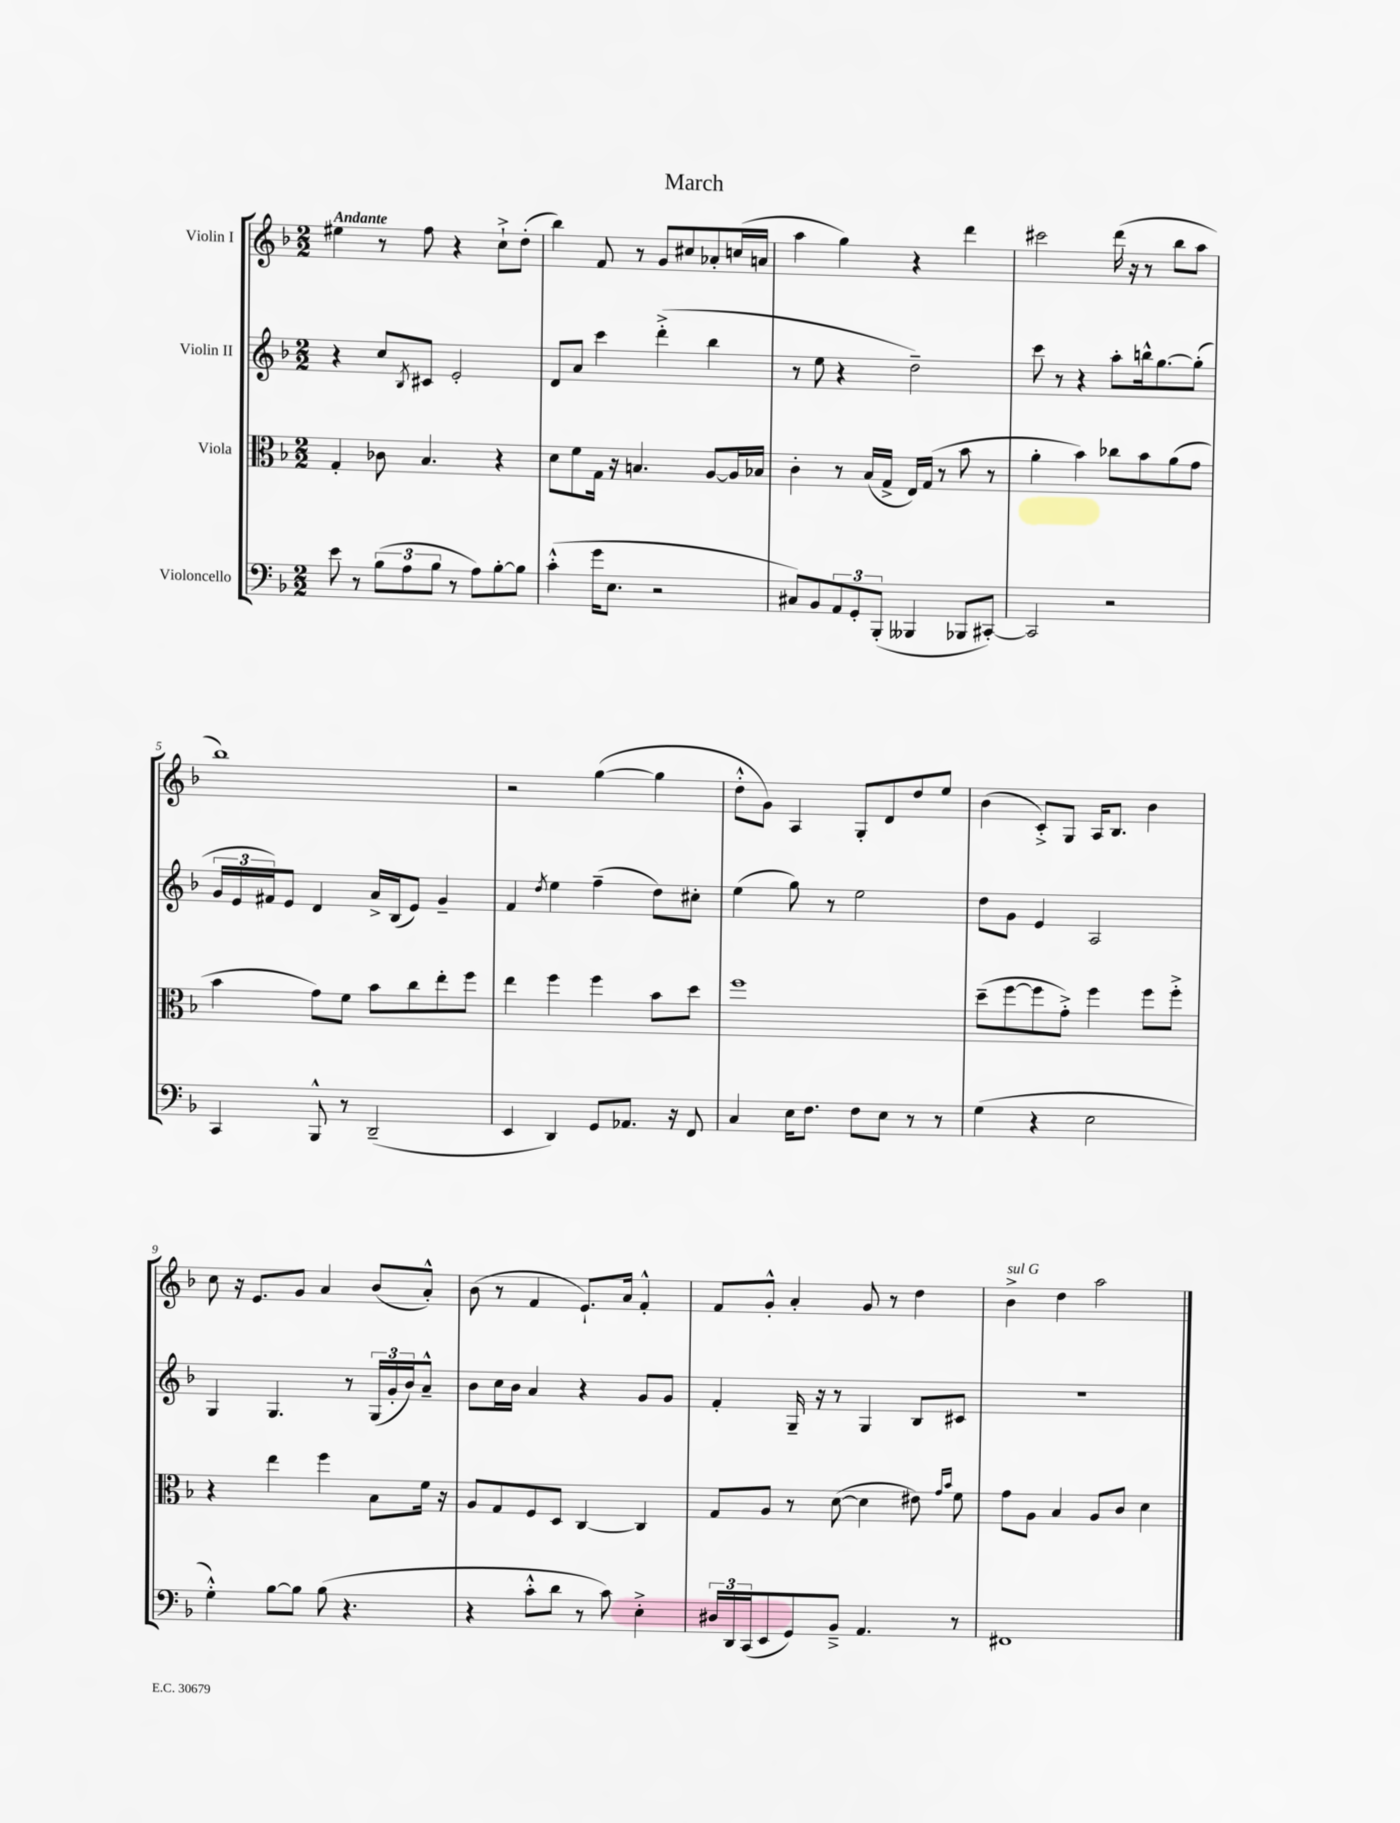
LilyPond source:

\header { title = "March" }
<<
\new StaffGroup <<
\new Staff = "s0" \with { instrumentName = "Violin I" } {
    \clef treble \key f \major \numericTimeSignature \time 2/2 \tempo "Andante"
    eis''4 r8 f''8 r4 c''8-!-> d''8-.( |
    bes''4) f'8 r8 g'8 cis''8 aes'8-. c''16( a'16 |
    a''4 g''4) r4 d'''4 |
    cis'''2 d'''16( r16 r8 bes''8 a''8 |
    bes''1) |
    r2 g''4~( g''4 |
    d''8-.-^ g'8) a4 g8-. d'8 d''8 e''8 |
    bes'4( c'8-.->) g8 a16 bes8. bes'4 |
    c''8 r16 e'8. g'8 a'4 bes'8( a'8-.-^) |
    bes'8( r8 f'4 e'8.-!) a'16 f'4-.-^ |
    f'8 g'8-.-^ a'4-. g'8 r8 d''4 |
    bes'4->^\markup { \italic "sul G" } d''4 a''2 \bar "|." |
}
\new Staff = "s1" \with { instrumentName = "Violin II" } {
    \clef treble \key f \major \numericTimeSignature \time 2/2
    r4 c''8 \acciaccatura { bes8 } cis'8 e'2-. |
    d'8 a'8 c'''4 d'''4-.->( bes''4 |
    r8 e''8 r4 d''2--) |
    c'''8 r8 r4 a''8-. b''16-^ g''8.~ g''8-.( |
    \tuplet 3/2 { g'16 e'16 fis'16) } e'8 d'4 a'16-> bes16( e'8) g'4-- |
    f'4 \acciaccatura { d''8 } e''4 f''4--( d''8) cis''8-. |
    e''4( g''8) r8 e''2 |
    d''8 g'8 e'4 a2 |
    g4 g4. r8 \tuplet 3/2 { g16( g'16-. bes'16) } a'8---^ |
    bes'8 c''16 bes'16 a'4 r4 g'8 g'8 |
    f'4-. g16-- r16 r8 g4 bes8 cis'8 |
    r1 \bar "|." |
}
\new Staff = "s2" \with { instrumentName = "Viola" } {
    \clef alto \key f \major \numericTimeSignature \time 2/2
    g4-. ces'8 bes4. r4 |
    d'8 f'8 g16 r16 b4. a8~ a16 bes16 |
    c'4-. r8 bes16( g16-> e16) g16( r8 bes'8 r8 |
    a'4-. bes'4) ces''8 bes'8 a'8( g'8 |
    bes'4 g'8) f'8 bes'8 c''8 e''8-. f''8 |
    e''4 f''4 f''4 bes'8 d''8 |
    f''1 |
    d''8--( f''8~ f''8 g'8-.->) f''4 f''8 f''8-.-> |
    r4 e''4 f''4 bes8 f'16 r16 |
    a8 g8 f8 d8 c4~ c4 |
    g8 a8 r8 d'8~( d'4 eis'8) \grace { g'16 bes'16 } f'8 |
    g'8 a8 bes4 a8 c'8 d'4 \bar "|." |
}
\new Staff = "s3" \with { instrumentName = "Violoncello" } {
    \clef bass \key f \major \numericTimeSignature \time 2/2
    e'8 r8 \tuplet 3/2 { bes8( a8 bes8 } r8 a8) bes8~-. bes8 |
    c'4-.-^( g'16 e8. r2 |
    cis8) bes,8 \tuplet 3/2 { a,8 g,8-. bes,,8-.( } beses,,4 bes,,8 cis,8~-.) |
    cis,2 r2 |
    c,4 bes,,8-^ r8 d,2--( |
    e,4 d,4) g,8 aes,8. r16 f,8 |
    c4 e16 f8. f8 e8 r8 r8 |
    g4( r4 e2 |
    g4-.-^) bes8~ bes8 bes8( r4. |
    r4 c'8-.-^ d'8 r8 c'8) e4-.-> |
    \tuplet 3/2 { dis16 d,16 c,16( } e,8 g,8) bes,8---> a,4. r8 |
    fis,1 \bar "|." |
}
>>
>>
